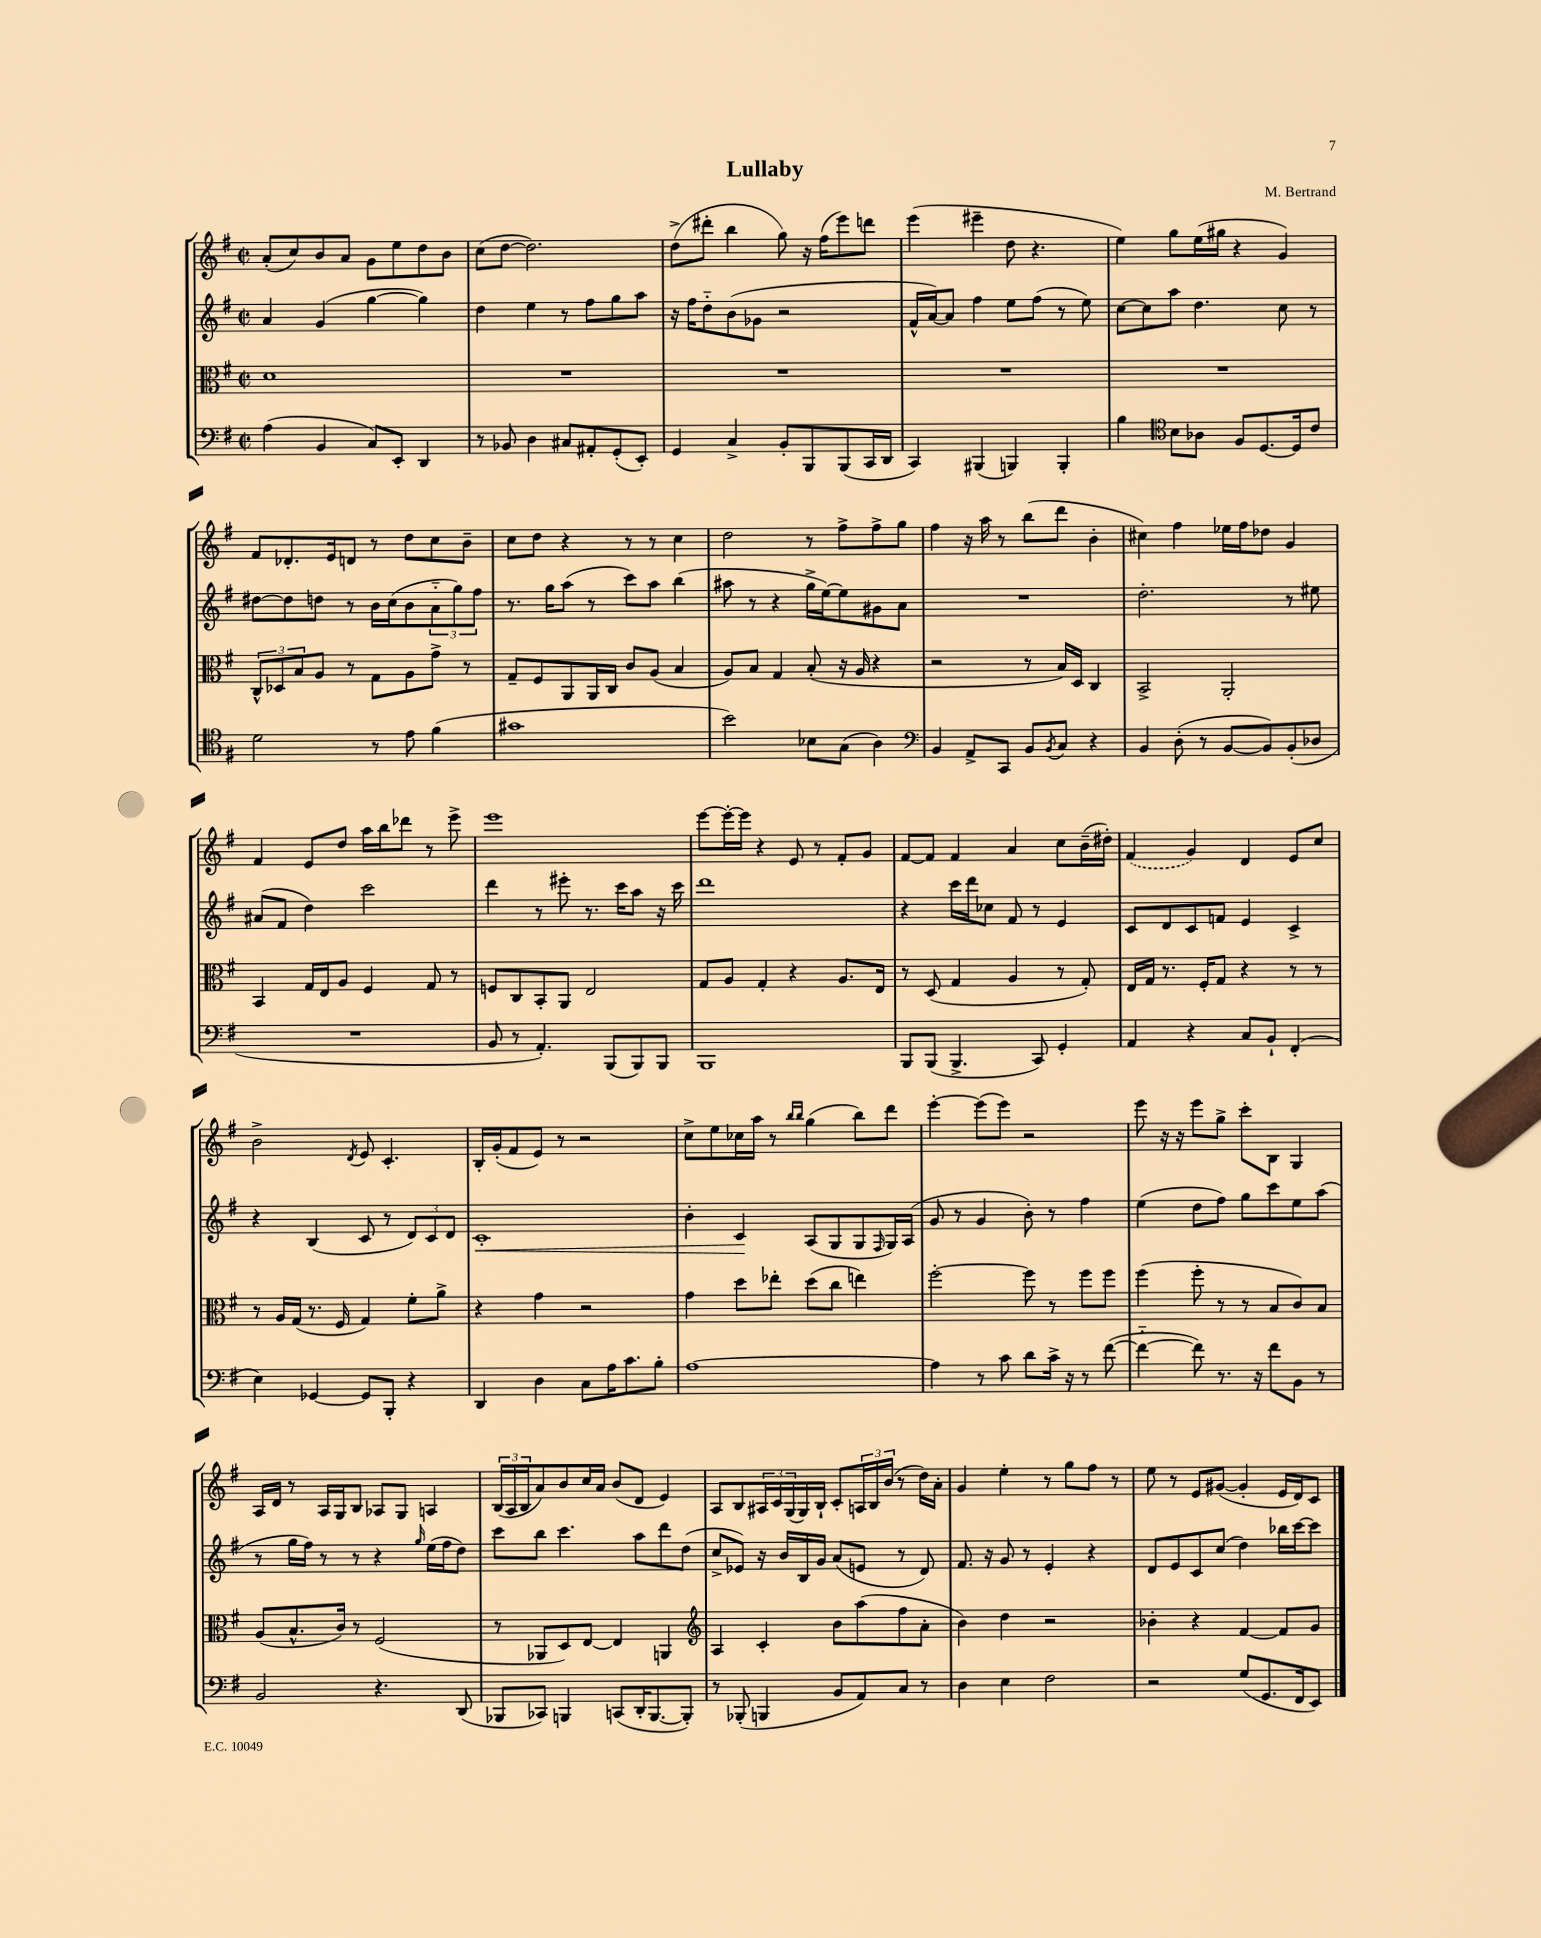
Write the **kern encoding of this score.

**kern	**kern	**kern	**dynam	**kern
*part4	*part3	*part2	*part2	*part1
*staff4	*staff3	*staff2	*staff2	*staff1
*clefF4	*clefC3	*clefG2	*	*clefG2
*k[f#]	*k[f#]	*k[f#]	*	*k[f#]
*M2/2	*M2/2	*M2/2	*	*M2/2
*met(c|)	*met(c|)	*met(c|)	*	*met(c|)
=1	=1	=1	=1	=1
(4A\	1d	4a/	.	(8a'/L
.	.	.	.	8cc/)
4BB/	.	(4g/	.	8b/
.	.	.	.	8a/J
8C/L)	.	[4gg\	.	8g\L
8EE'/J	.	.	.	8ee\
4DD/	.	4gg\])	.	8dd\
.	.	.	.	8b\J
=2	=2	=2	=2	=2
8r	1r	4dd\	.	(8cc\L
8BB-X/	.	.	.	[8dd\J
4D\	.	4ee\	.	2.dd\])
8C#X/L	.	8r	.	.
8AA#X'/	.	8ff#\L	.	.
(8GG'/	.	8gg\	.	.
8EE'/J)	.	8aa\J	.	.
=3	=3	=3	=3	=3
4GG/	1r	16r	.	(8dd^\L
.	.	16ff#\KL	.	.
.	.	8dd\	.	8ddd#X'\J
4C^/	.	(8b\	.	4bb\
.	.	8g-X\J	.	.
8BB'/L	.	2r	.	8gg\)
8BBB/	.	.	.	16r
.	.	.	.	(16ff#\KL
(8BBB/	.	.	.	8eee\)
16CC/L	.	.	.	8dddn\J
16DD/JJ	.	.	.	.
=4	=4	=4	=4	=4
4CC/)	1r	16f#^^/LL	.	(4eee\
.	.	[16a/J)	.	.
.	.	8a/J]	.	.
(4BBB#X/	.	4ff#\	.	4eee#X~\
4BBBn/)	.	8ee\L	.	8dd\
.	.	(8ff#\J	.	4.r
4BBB'/	.	8r	.	.
.	.	8ee\)	.	.
=5	=5	=5	=5	=5
4B\	1r	[8cc\L	.	4ee\)
.	.	8cc\]	.	.
*clefC4	*	*	*	*
8B\L	.	8aa\J	.	8gg\L
8A-X\J	.	4.dd\	.	(16ee\L
.	.	.	.	16gg#X\JJ
8F#/L	.	.	.	4r
[8.D/	.	.	.	.
.	.	8cc\	.	4g/)
16D/k]	.	.	.	.
8c/J	.	8r	.	.
!!LO:LB:g=z
=6	=6	=6	=6	=6
2d\	12C^^/L	[8dd#X\L	.	8f#/L
.	12D-X/	.	.	.
.	.	8dd#\]	.	8.d-X'/
.	12B/	.	.	.
.	8A/J	8ddn\J	.	.
.	.	.	.	16e/k
.	8r	8r	.	8dn/J
8r	8G\L	16b\LL	.	8r
.	.	(16cc\J	.	.
8e\	8A\	8b\	.	8dd\L
(4f#\	8g^\J	12a\	.	8cc\
.	.	12gg\)	.	.
.	8r	.	.	8b~\J
.	.	12ff#\J	.	.
=7	=7	=7	=7	=7
1g#X	8G~/L	8.r	.	8cc\L
.	8F#/	.	.	8dd\J
.	.	16gg\KL	.	.
.	8AA/	(8aa\J	.	4r
.	16AA/L	8r	.	.
.	16C/JJ	.	.	.
.	8c/L	8ccc\L)	.	8r
.	(8A/J	8aa\J	.	8r
.	4B/	(4bb\	.	4cc\
=8	=8	=8	=8	=8
2b\)	8A/L)	8aa#X\	.	2dd\
.	8B/J	8r	.	.
.	4G/	4r	.	.
8B-X\L	(8B'/	16gg^\LL	.	8r
.	.	[16ee\J)	.	.
(8G\J	16r	8ee\]	.	8ff#^\L
.	16A/	.	.	.
4A\)	4r	8g#X\	.	8ff#^\
.	.	8a\J	.	8gg\J
=9	=9	=9	=9	=9
*clefF4	*	*	*	*
4BB/	2r	1r	.	4ff#\
8AA^/L	.	.	.	16r
.	.	.	.	16aa\
8CC/J	.	.	.	8r
8BB/L	8r	.	.	(8bb\L
8qBB/	.	.	.	.
8C/J	16B/LL)	.	.	8ddd\J
.	16D/JJ	.	.	.
4r	4C/	.	.	4b'\
=10	=10	=10	=10	=10
4BB/	2BB^/	2.dd'\	.	4cc#X\)
(8D'\	.	.	.	4ff#\
8r	.	.	.	.
[8BB/L	2AA'/	.	.	16ee-X\LL
.	.	.	.	16ff#\J
8BB/])	.	.	.	8dd-X\J
(8BB'/	.	8r	.	4g/
8D-X/J	.	8ee#X\	.	.
!!LO:LB:g=z
=11	=11	=11	=11	=11
1r	4BB/	(8a#X/L	.	4f#/
.	.	8f#/J	.	.
.	16G/LL	4dd\)	.	8e/L
.	16E/J	.	.	.
.	8A/J	.	.	8dd/J
.	4F#/	2ccc\	.	16aa\LL
.	.	.	.	16bb\J
.	.	.	.	8ddd-X\J
.	8G/	.	.	8r
.	8r	.	.	8eee^\
=12	=12	=12	=12	=12
8BB/	8Fn/L	4ddd\	.	1eee
8r	8C/	.	.	.
4.AA'/)	8BB'/	8r	.	.
.	8AA/J	8eee#X'\	.	.
.	2E/	8.r	.	.
(8BBB/L	.	.	.	.
.	.	16ccc\KL	.	.
8BBB/)	.	8aa\J	.	.
8BBB/J	.	16r	.	.
.	.	16ccc\	.	.
=13	=13	=13	=13	=13
1BBB	8G/L	1ddd	.	[8eee\L
.	8A/J	.	.	16eee'\L_
.	.	.	.	16eee\JJ]
.	4G'/	.	.	4r
.	4r	.	.	8e/
.	.	.	.	8r
.	8.A/L	.	.	8f#'/L
.	.	.	.	8g/J
.	16E/Jk	.	.	.
=14	=14	=14	=14	=14
8BBB/L	8r	4r	.	[8f#/L
(8BBB/J	(8D/	.	.	8f#/J]
4.BBB^/	4G/	16ccc\LL	.	4f#/
.	.	16ddd\J	.	.
.	.	8cc-X\J	.	.
.	4A/	8f#/	.	4a/
8CC/)	.	8r	.	.
4GG'/	8r	4e/	.	8cc\L
.	8G'/)	.	.	(16b~\L
.	.	.	.	16dd#X'\JJ)
=15	=15	=15	=15	=15
4AA/	16E/LL	8c/L	.	(4f#/
.	16G/JJ	.	.	.
.	8.r	8d/	.	.
4r	.	8c/	.	4g/)
.	16F#'/KL	.	.	.
.	8G/J	8fn/J	.	.
8C/L	4r	4e/	.	4d/
8BB`/J	.	.	.	.
(4FF#'/	8r	4c^/	.	8e/L
.	8r	.	.	8cc/J
!!LO:LB:g=z
=16	=16	=16	=16	=16
4E\)	8r	4r	.	2b^\
.	16A/LL	.	.	.
.	(16G/JJ	.	.	.
[4GG-X/	8.r	(4B/	.	.
.	16F#/	.	.	.
.	.	.	.	8qd/
8GG-/L]	4G/)	8c/	.	8e/
8BBB'/J	.	8r	.	4.c'/
4r	8f#'\L	12d/L)	.	.
.	.	12c/	.	.
.	8a^\J	.	.	.
.	.	12d/J	.	.
=17	=17	=17	=17	=17
!	!	!	!LO:HP:b	!
4DD/	4r	1c'	<	16B'/LL
.	.	.	.	(16g'/J
.	.	.	.	8f#/
4D\	4g\	.	.	8e/J)
.	.	.	.	8r
8C\L	2r	.	.	2r
16A\K	.	.	.	.
8.c\	.	.	.	.
8B'\J	.	.	.	.
=18	=18	=18	=18	=18
[1A	4g\	4b'\	.	8cc^\L
.	.	.	.	8ee\
.	8dd\L	4c/	.	16cc-X\L
.	.	.	.	16aa\JJ
.	8ee-X'\J	.	.	8r
.	.	.	.	16qqbb/LL
.	.	.	.	16qqbb/JJ
.	(8dd\L	(8A/L	[	(4gg\
.	8cc\J	8G/	.	.
.	4een\)	8G/	.	8bb\L)
.	.	16qqF#/	.	.
.	.	16G/L)	.	8ddd\J
.	.	(16A/JJ	.	.
=19	=19	=19	=19	=19
4A\]	[2ff#'\	8g/	.	[4eee'\
.	.	8r	.	.
8r	.	4g/	.	(8eee\L]
8c\	.	.	.	8eee\J)
8d\L	8ff#\]	8b'\)	.	2r
16c^\Jk	8r	8r	.	.
16r	.	.	.	.
8r	8ff#\L	4ff#\	.	.
([8f#\	8ff#\J	.	.	.
=20	=20	=20	=20	=20
4f#\_	(4ff#\	(4ee\	.	8eee\
.	.	.	.	16r
.	.	.	.	16r
8f#\])	8ff#'\	8dd\L	.	8eee\L
8.r	8r	8ff#\J)	.	8gg^\J
.	8r	8gg\L	.	8ccc'\L
16r	.	.	.	.
8f#\L	8B/L	8ccc\	.	8B\J
8BB\J	8c/)	8ee\	.	4G/
8r	8B/J	(8aa\J	.	.
!!LO:LB:g=z
=21	=21	=21	=21	=21
2BB/	(8A/L	8r	.	16A/LL
.	.	.	.	16d/JJ
.	8.B^^/	16gg\LL	.	8r
.	.	16ff#\JJ)	.	.
.	.	8r	.	16A/LL
.	16c/Jk)	.	.	16G/J
.	8r	8r	.	8B/J
4.r	(2F#/	4r	.	8A-X/L
.	.	.	.	8G/J
.	.	16qqgg/	.	.
.	.	(16ee\LL	.	4An/
.	.	16ff#\J	.	.
(8DD/	.	8dd\J)	.	.
=22	=22	=22	=22	=22
8BBB-X/L	8r	8ccc\L	.	(24B/LL
.	.	.	.	24A/
.	.	.	.	24B/J
8CC-X/J)	8AA-X/L	8bb\J	.	8a/)
4BBBn/	8D/)	4.ccc\	.	8b/
.	[8E/J	.	.	16cc/L
.	.	.	.	16a/JJ
(8CCn/L	4E/]	.	.	(8b/L
16DD'/K	.	8aa\L	.	8d/J
[8.BBB/	.	.	.	.
.	4AAn/	8ddd\	.	4e/)
8BBB'/J])	.	(8dd\J	.	.
=23	=23	=23	=23	=23
*	*clefG2	*	*	*
8r	4A/	8cc^/L	.	8A/L
(8BBB-X'/	.	8e-X/J)	.	8B/
4BBBn/	4c'/	16r	.	24A#X/L
.	.	.	.	24c/
.	.	16b/LL	.	.
.	.	.	.	(24G/
.	.	16B/	.	16G/)
.	.	16g/JJ	.	16B`/JJ
8BB/L	8b\L	(8a/L	.	8c'/L
8AA/)	(8aa\	8en/J	.	24An/L
.	.	.	.	24B/
.	.	.	.	(24b/JJ
8C/J	8ff#\	8r	.	8r
8r	8a'\J	8d/)	.	16dd\LL)
.	.	.	.	16a'\JJ
=24	=24	=24	=24	=24
4D\	4b\)	8.f#/	.	4g/
.	.	16r	.	.
4E\	4dd\	8g/	.	4ee'\
.	.	8r	.	.
2F#\	2r	4e'/	.	8r
.	.	.	.	8gg\L
.	.	4r	.	8ff#\J
.	.	.	.	8r
=25	=25	=25	=25	=25
2r	4b-X'\	8d/L	.	8ee\
.	.	8e/	.	8r
.	4r	8c/	.	8e/L
.	.	(8cc/J	.	([8g#X/J
(8G/L	[4f#/	4dd\)	.	4g#'/]
8.GG/	.	.	.	.
.	8f#/L]	16bb-X\LL	.	16e/LL
16FF#/k	.	[16ccc\J	.	16d/J)
8EE/J)	8g/J	8ccc\J]	.	8c/J
==	==	==	==	==
*-	*-	*-	*-	*-
